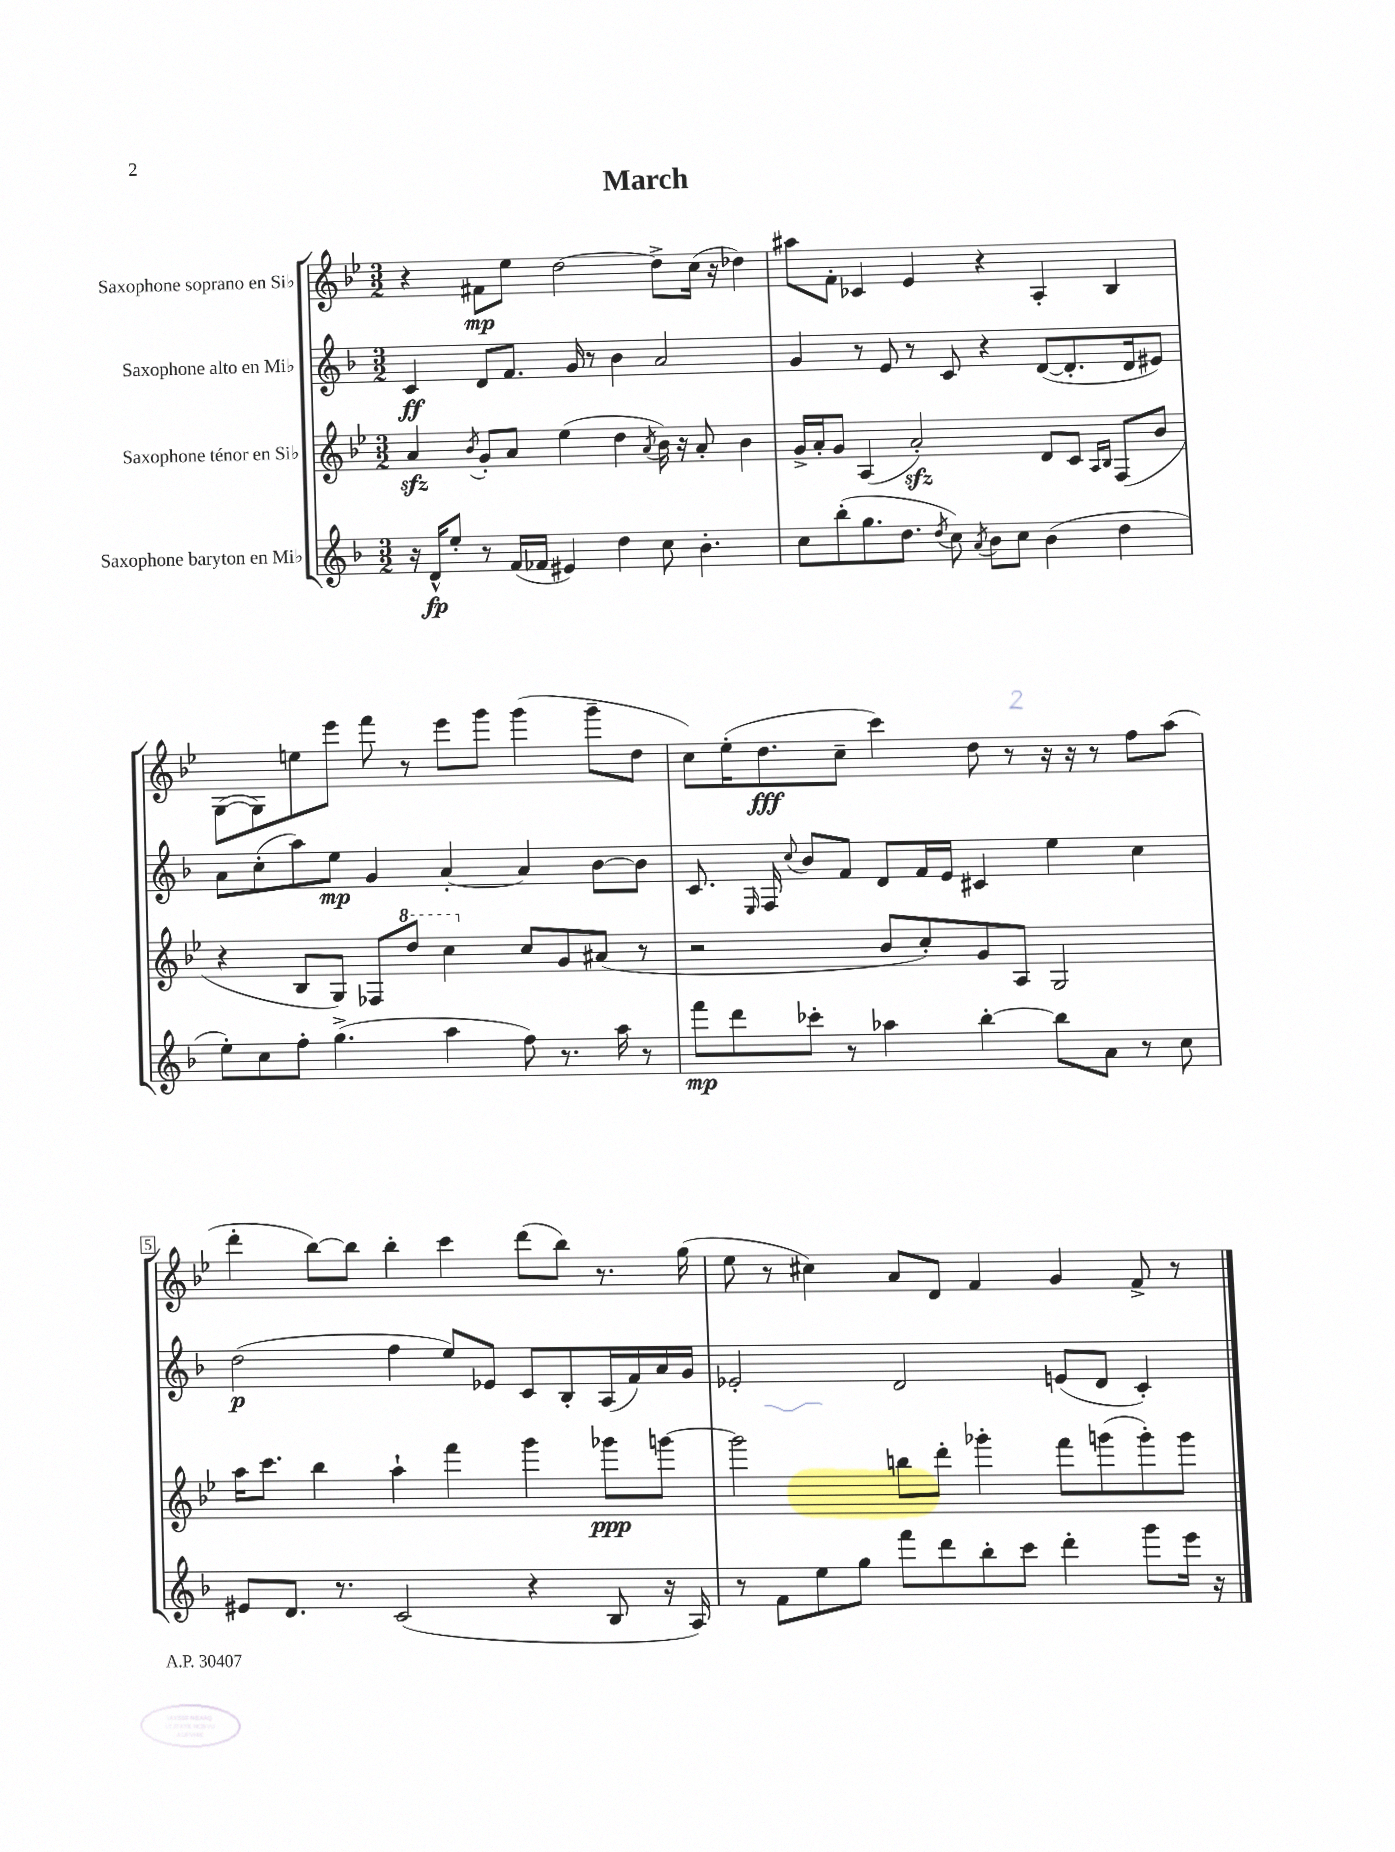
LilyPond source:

\header { title = "March" }
<<
\new StaffGroup <<
\new Staff = "s0" \with { instrumentName = "Saxophone soprano en Sib" } {
    \clef treble \key bes \major \numericTimeSignature \time 3/2
    \autoBeamOff r4 fis'8[\mp ees''8] d''2~ d''8[-> c''16]( r16 des''4) |
    ais''8[ f'8]-. ces'4 ees'4 r4 a4-. bes4 |
    g8[~( g8) e''8 ees'''8] f'''8 r8 ees'''8[ g'''8] g'''4( g'''8[-- d''8] |
    c''8[) ees''16-.( d''8.\fff c''8]-- c'''4) d''8 r8 r16 r16 r8 f''8[ a''8]( |
    d'''4-. bes''8[~) bes''8] bes''4-. c'''4 d'''8[( bes''8]) r8. g''16( |
    ees''8 r8 cis''4) a'8[ d'8] f'4 g'4 f'8-> r8 \bar "|." |
}
\new Staff = "s1" \with { instrumentName = "Saxophone alto en Mib" } {
    \clef treble \key f \major \numericTimeSignature \time 3/2
    \autoBeamOff c'4\ff d'8[ f'8.] g'16 r8 bes'4 a'2 |
    g'4 r8 e'8 r8 c'8 r4 d'8[~( d'8.-. d'16 eis'8]) |
    a'8[ c''8-.( a''8) e''8]\mp g'4 a'4~-. a'4 bes'8[~ bes'8] |
    c'8. \grace { e16 } f16 \appoggiatura { c''8 } bes'8[ f'8] d'8[ f'16 e'16] cis'4 e''4 c''4 |
    d''2\p( f''4 e''8[) ees'8] c'8[ bes8-. a16( f'16) a'16 g'16] |
    ees'2-. d'2 e'8[( d'8] c'4-.) \bar "|." |
}
\new Staff = "s2" \with { instrumentName = "Saxophone ténor en Sib" } {
    \clef treble \key bes \major \numericTimeSignature \time 3/2
    \autoBeamOff a'4\sfz \acciaccatura { bes'8 } g'8[-. a'8] ees''4( d''4 \acciaccatura { a'8 } bes'16) r16 a'8-. bes'4 |
    g'16[-> a'16-. g'8] a4( a'2-.\sfz) d'8[ c'8] \grace { a16[ bes16] } f8[( bes'8] |
    r4 bes8[ g8]) fes8[ \ottava #1 d'''8] c'''4 \ottava #0 c''8[ g'8 ais'8]( r8 |
    r2 bes'8[ c''8-.) g'8 a8] g2 |
    a''16[ c'''8.] bes''4 a''4-! f'''4 g'''4 ges'''8[\ppp g'''8]~ |
    g'''2 b''8[ d'''8]-. ges'''4-. f'''8[ g'''8( g'''8-.) g'''8] \bar "|." |
}
\new Staff = "s3" \with { instrumentName = "Saxophone baryton en Mib" } {
    \clef treble \key f \major \numericTimeSignature \time 3/2
    \autoBeamOff r16 d'16[-^\fp e''8]-. r8 f'16[( fes'16] eis'4) d''4 c''8 bes'4.-. |
    c''8[ bes''8-.( g''8. d''8.] \acciaccatura { d''8 } c''8) \acciaccatura { a'8 } bes'8[ c''8] bes'4( d''4 |
    e''8[-.) c''8 f''8]-. g''4.->( a''4 f''8) r8. a''16 r8 |
    f'''8[\mp d'''8 ces'''8]-. r8 aes''4 bes''4~-. bes''8[ a'8] r8 c''8 |
    eis'8[ d'8.] r8. c'2( r4 bes8 r16 a16) |
    r8 f'8[ e''8 g''8] f'''8[ d'''8 bes''8-. c'''8] d'''4-. g'''8[ e'''16] r16 \bar "|." |
}
>>
>>
\layout { \context { \Score \override BarNumber.break-visibility = ##(#f #t #t) barNumberVisibility = #(every-nth-bar-number-visible 5) \override BarNumber.stencil = #(make-stencil-boxer 0.1 0.3 ly:text-interface::print) } }
